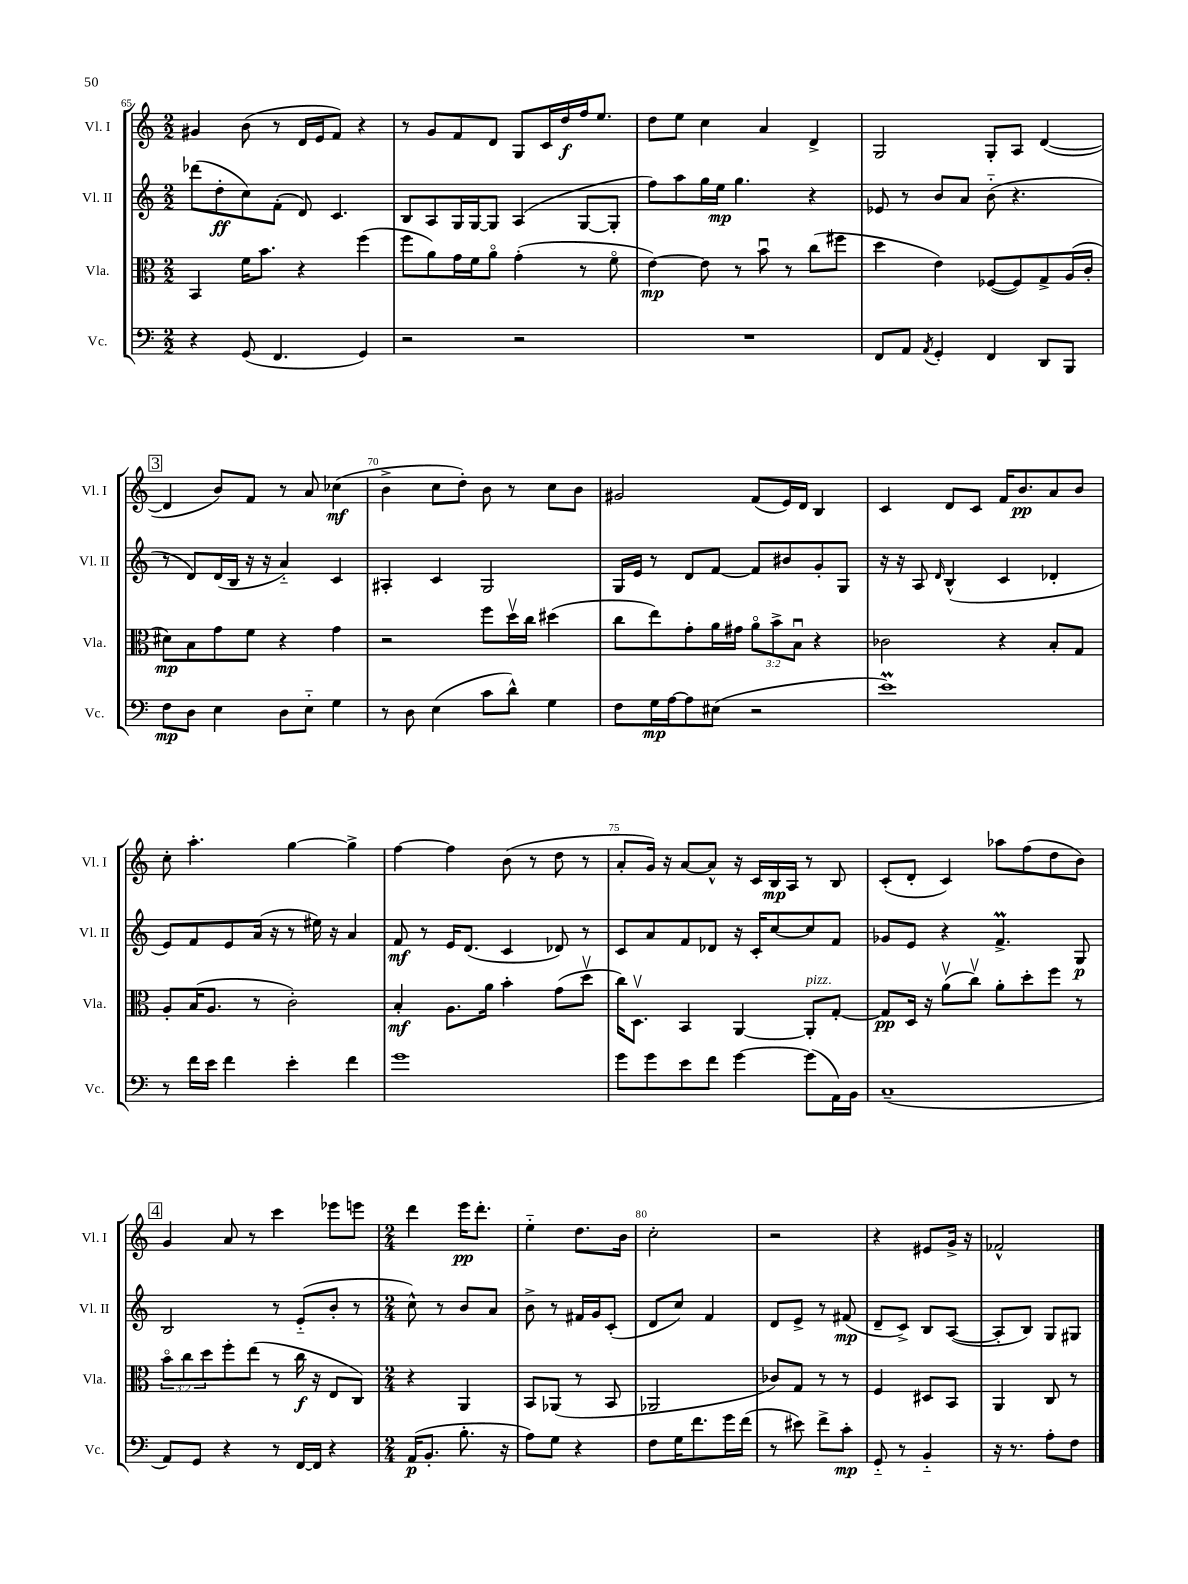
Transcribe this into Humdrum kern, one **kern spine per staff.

**kern	**kern	**kern	**kern
*staff4	*staff3	*staff2	*staff1
*clefF4	*clefC3	*clefG2	*clefG2
*k[]	*k[]	*k[]	*k[]
*M2/2	*M2/2	*M2/2	*M2/2
4r	4BB	(8ddd-	4g#
.	.	8dd'	.
(8GG	16f	8cc)	(8b
.	8.b	.	.
4.FF	.	(8f'	8r
.	4r	8d)	16d
.	.	.	16e
.	.	4.c	8f)
4GG)	(4ff	.	4r
=	=	=	=
2r	8ff	8B	8r
.	8a)	8A	8g
.	16g	16G	8f
.	16f	[16G	.
.	8ao	8G]	8d
2r	(4g'	(4A	8G
.	.	.	16c
.	.	.	16dd
.	8r	[8G	16ff
.	.	.	8.ee
.	8fo	8G']	.
=	=	=	=
1r	[4e)	8ff)	8dd
.	.	8aa	8ee
.	8e]	16gg	4cc
.	.	16ee	.
.	8r	4.gg	.
.	8bu	.	4a
.	8r	.	.
.	(8cc	4r	4d^
.	8ff#	.	.
=	=	=	=
8FF	4dd	8e-	2G
8AA	.	8r	.
8qAA	.	.	.
4GG'	4e)	8b	.
.	.	8a	.
4FF	([8F-	(8b'~	8G'
.	8F-])	4.r	8A
8DD	8G^	.	([4d
8BBB	(16A	.	.
.	16c'	.	.
=	=	=	=
8F	8d#)	8r	4d]
8D	8B	8d)	.
4E	8g	(16d	8b)
.	.	16B	.
.	8f	16r	8f
.	.	16r	.
8D	4r	4a'~)	8r
8E'~	.	.	8a
4G	4g	4c	(4cc-
=	=	=	=
8r	2r	4A#'	4b^
8D	.	.	.
(4E	.	4c	8cc
.	.	.	8dd')
8c	8ff	2G	8b
8d^^)	16ddv	.	8r
.	16cc	.	.
4G	(4dd#	.	8cc
.	.	.	8b
=	=	=	=
8F	8cc	16G	2g#
.	.	16e	.
16G	8ee)	8r	.
[16A	.	.	.
8A]	8g'	8d	.
(8E#	16a	[8f	.
.	16g#	.	.
2r	12ao	8f]	(8f
.	12b^	.	.
.	.	8b#	16e)
.	12Bu	.	.
.	.	.	16d
.	4r	8g'	4B
.	.	8G	.
=	=	=	=
1e)	2c-	16r	4c
.	.	16r	.
.	.	8A	.
.	.	16qqd	.
.	.	(4B^^	8d
.	.	.	8c
.	4r	4c	16f
.	.	.	8.b
.	8B'	4d-'	8a
.	8G	.	8b
=	=	=	=
8r	8A'	8e)	8cc'
16f	(16B	8f	4.aa'
16e	8.A	.	.
4f	.	8e	.
.	8r	(16a	.
.	.	16r	.
4e'	2c')	8r	[4gg
.	.	16ee#)	.
.	.	16r	.
4f	.	4a	4gg^]
=	=	=	=
1g	4B'	8f	[4ff
.	.	8r	.
.	8.A	16e	4ff]
.	.	(8.d	.
.	16a	.	.
.	4b'	4c	(8b
.	.	.	8r
.	(8g	8d-)	8dd
.	8ddv	8r	8r
=	=	=	=
8g	16cc)	8c	8a'
.	8.Dv	.	.
8g	.	8a	16g)
.	.	.	16r
8e	4BB	8f	[8a
8f	.	8d-	8a^^]
[4g	[4AA	16r	16r
.	.	16c'	16c
.	.	[8cc	16B
.	.	.	16A
(8g]	8AA']	8cc]	8r
16AA)	[8G'	8f	8B
16BB	.	.	.
=	=	=	=
(1C~	8G]	8g-	(8c'
.	16D	8e	8d'
.	16r	.	.
.	(8av	4r	4c)
.	8ccv)	.	.
.	8a'	4.f^	8aa-
.	8dd'	.	(8ff
.	8ff	.	8dd
.	8r	8G	8b)
=	=	=	=
8AA)	12bo	2B	4g
.	12cc	.	.
8GG	.	.	.
.	12dd	.	.
4r	8ff'	.	8a
.	(8ee	.	8r
8r	8r	8r	4ccc
[16FF	16cc	(8e'~	.
16FF]	16r	.	.
4r	8E	8b'	8eee-
.	8C)	8r	8eee
=	=	=	=
*M2/4	*M2/4	*M2/4	*M2/4
(16AA	4r	8cc^^)	4ddd
8.BB'	.	.	.
.	.	8r	.
8.B'	4AA	8b	16eee
.	.	.	8.ddd'
.	.	8a	.
16r	.	.	.
=	=	=	=
8A)	8BB	8b^	4ee'~
8G	(8AA-	8r	.
4r	8r	16f#	8.dd
.	.	16g	.
.	8BB	(8c'	.
.	.	.	16b
=	=	=	=
8F	2AA-	8d	2cc'
16G	.	8cc)	.
8.f	.	.	.
.	.	4f	.
16g	.	.	.
(16f	.	.	.
=	=	=	=
8r	8c-)	8d	2r
8e#)	8G	8e^	.
8f^	8r	8r	.
8c'	8r	(8f#	.
=	=	=	=
8GG'~	4F	8d~	4r
8r	.	8c^)	.
4BB'~	8D#	8B	8e#
.	8BB	([8A	16g^
.	.	.	16r
=	=	=	=
16r	4AA	8A']	2f-^^
8.r	.	.	.
.	.	8B)	.
8A'	8C	8G	.
8F	8r	8G#	.
==	==	==	==
*-	*-	*-	*-
